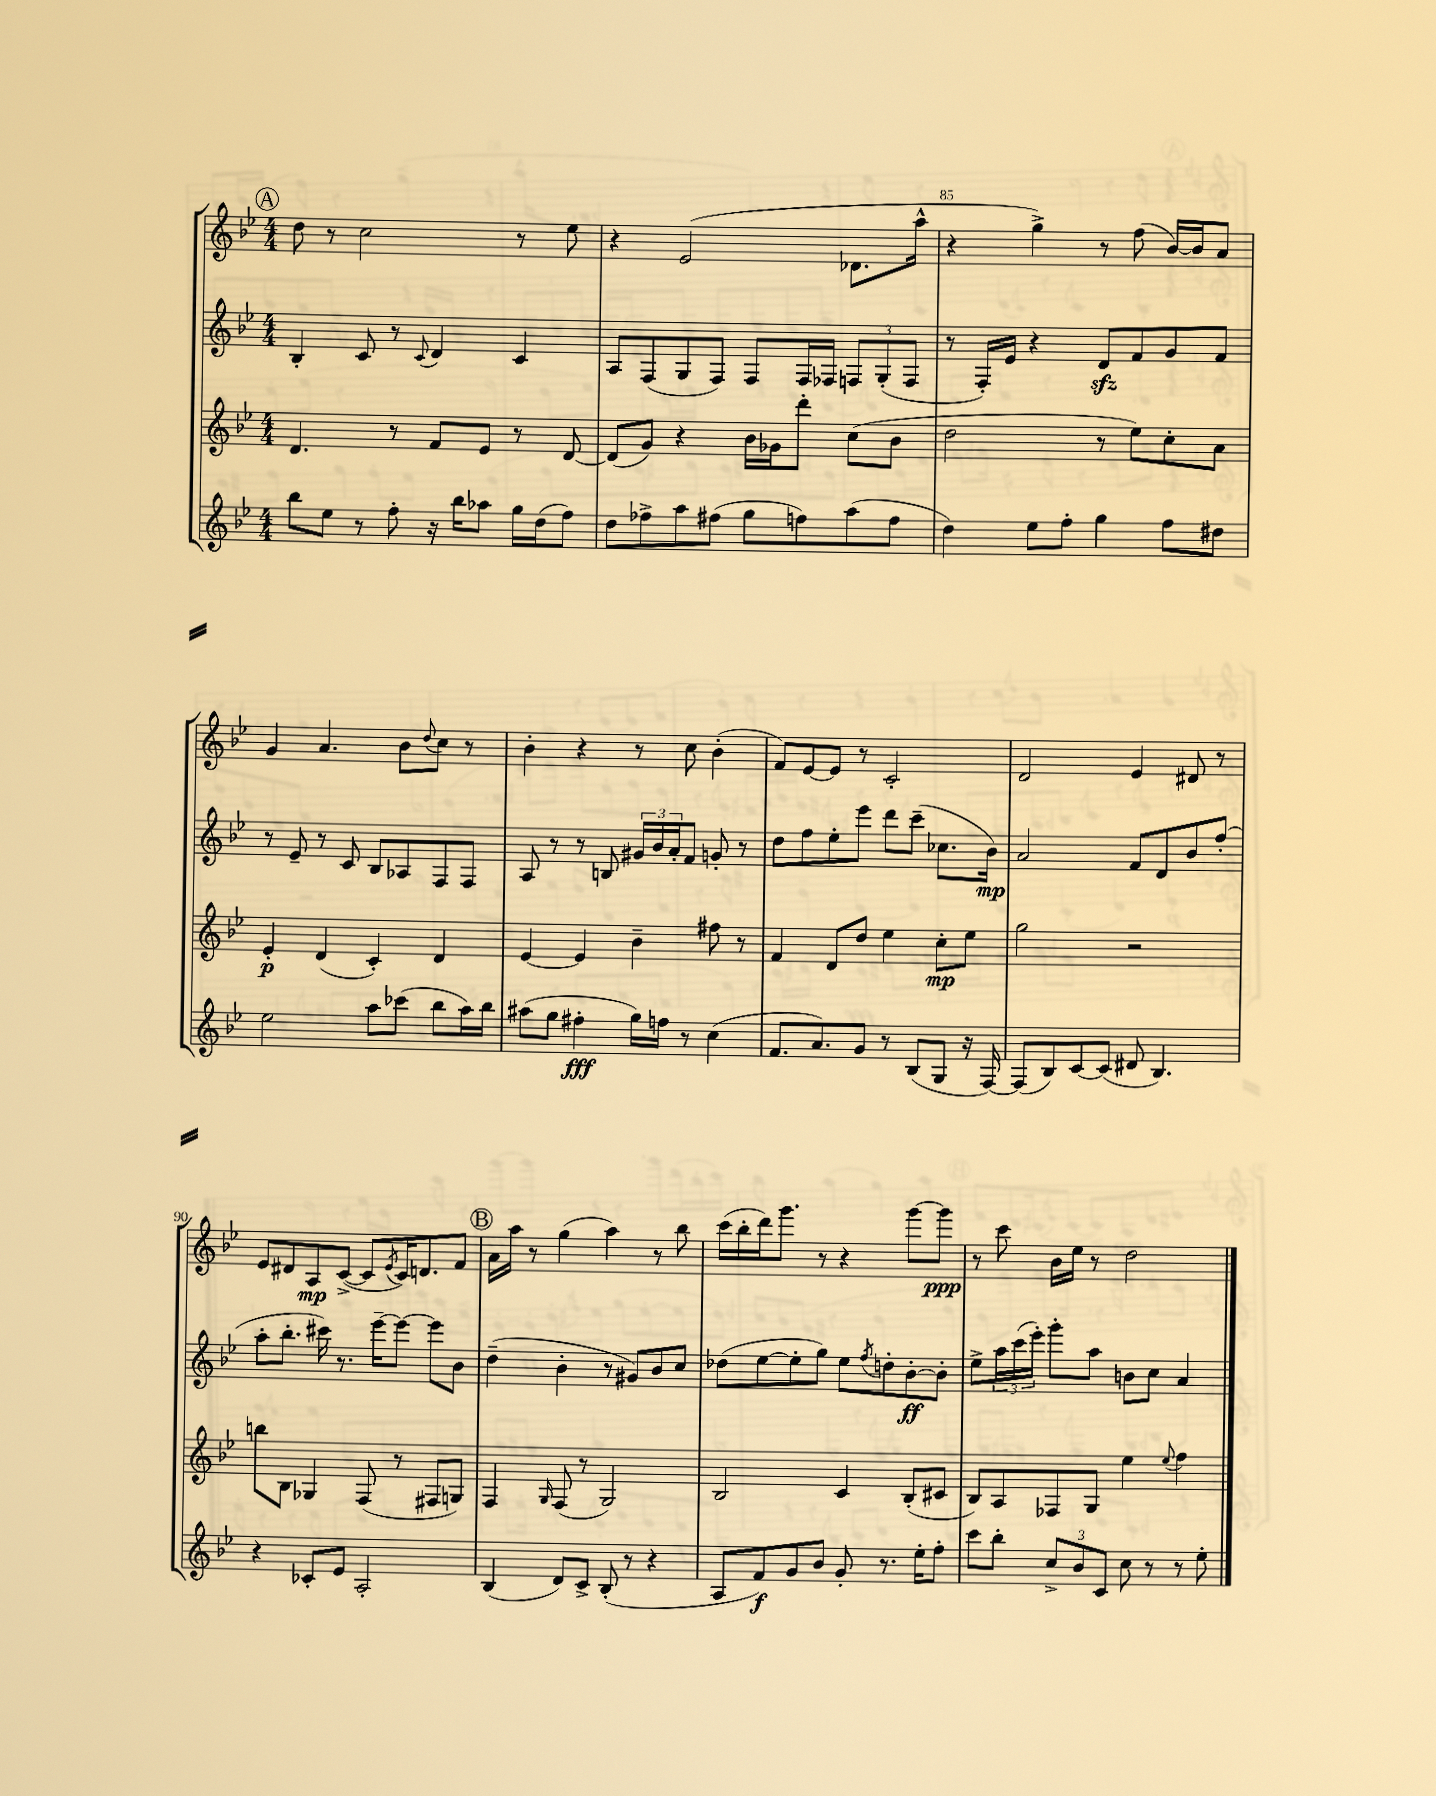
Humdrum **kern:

**kern	**kern	**kern	**kern
*staff4	*staff3	*staff2	*staff1
*clefG2	*clefG2	*clefG2	*clefG2
*k[b-e-]	*k[b-e-]	*k[b-e-]	*k[b-e-]
*M4/4	*M4/4	*M4/4	*M4/4
8bb-	4.d	4B-'	8dd
8ee-	.	.	8r
8r	.	8c	2cc
8ff'	8r	8r	.
.	.	8qqc	.
16r	8f	4d	.
16bb-	.	.	.
8aa-	8e-	.	.
16gg	8r	4c	8r
(16dd	.	.	.
8ff)	[8d	.	8ee-
=	=	=	=
8dd	(8d]	8A	4r
8ff-^	8g)	(8F	.
8aa	4r	8G	(2e-
(8ff#	.	8F)	.
8gg	16b-	8F	.
.	16g-	.	.
8ff)	8ddd'	16F	.
.	.	16F-	.
(8aa	(8cc	12F	8.d-
.	.	(12G'	.
8ff	8b-	.	.
.	.	12F	.
.	.	.	16aa^^
=	=	=	=
4dd)	2dd	8r	4r
.	.	16F')	.
.	.	16e-	.
8ee-	.	4r	4gg^)
8ff'	.	.	.
4gg	8r	8d	8r
.	8ee-)	8f	(8ff
8ff	8cc'	8g	[16b-)
.	.	.	16b-]
8dd#	8a	8f	8a
=	=	=	=
2ee-	4e-'	8r	4g
.	.	8e-~	.
.	(4d	8r	4.a
.	.	8c	.
8aa	4c')	8B-	.
(8ccc-	.	8A-	8b-
.	.	.	8qqdd
8bb-	4d	8F	8cc
16aa)	.	8F	8r
16bb-	.	.	.
=	=	=	=
(8aa#	[4e-	8A	4b-'
8gg	.	8r	.
4ff#'	4e-]	8r	4r
.	.	8B	.
16gg)	4b-~	24g#	8r
.	.	24b-	.
16ff	.	.	.
.	.	24a'	.
8r	.	8f	8cc
(4cc	8ff#	8g'	(4b-'
.	8r	8r	.
=	=	=	=
8.f	4f	8dd	8f)
.	.	8ff	[8e-
8.a)	.	.	.
.	8d	8ee-'	8e-]
8g	8dd	8eee-	8r
8r	4ee-	8ddd	2c'
(8B-	.	(8ccc~	.
8G	8cc'	8.cc-	.
16r	8ee-	.	.
[16F)	.	16b-)	.
=	=	=	=
(8F]	2gg	2a	2d
8B-)	.	.	.
[8c	.	.	.
(8c]	.	.	.
8d#	2r	8f	4e-
4.B-)	.	8d	.
.	.	8b-	8d#
.	.	(8ff'	8r
=	=	=	=
4r	8bb	8aa'	8e-
.	8B-	8.bb-'	8d#
8c-'	4G-	.	8A
.	.	16ccc#)	.
8e-	.	8.r	([8c^
2A'	(8F	.	8c]
.	.	[16eee-~	.
.	.	.	8qe-
.	8r	8eee-_	16c)
.	.	.	8.d
.	8F#	8eee-]	.
.	8G)	8b-	8f
=	=	=	=
(4B-	4F	(4dd~	16a
.	.	.	16aa
.	.	.	8r
.	16qqG	.	.
8d)	(8F	4b-'	(4gg
8c^	8r	.	.
(8B-'	2G)	8r	4aa)
8r	.	8g#)	.
4r	.	8b-	8r
.	.	8cc	8bb-
=	=	=	=
8A	2B-	(8dd-	(16ccc
.	.	.	16bb-'
8f)	.	[8ee-	16ddd)
.	.	.	8.ggg
8g	.	8ee-']	.
8b-	.	8gg)	8r
8g'	4c	8ee-	4r
.	.	8qff	.
8.r	.	8dd'	.
.	(8B-'	[8b-'	[8ggg
16ee-'	.	.	.
8ff'	8c#	8b-']	8ggg]
=	=	=	=
8ccc	8B-)	8ee-^	8r
8bb-'	8A	24aa	8ccc
.	.	(24ccc	.
.	.	24eee-')	.
12cc^	8F-	8ggg'	16b-
.	.	.	16ee-
12b-	.	.	.
.	8G	8aa	8r
12c	.	.	.
8cc	4ee-	8b	2dd
8r	.	8cc	.
.	8qqee-	.	.
8r	4ff	4a	.
8ee-'	.	.	.
==	==	==	==
*-	*-	*-	*-
